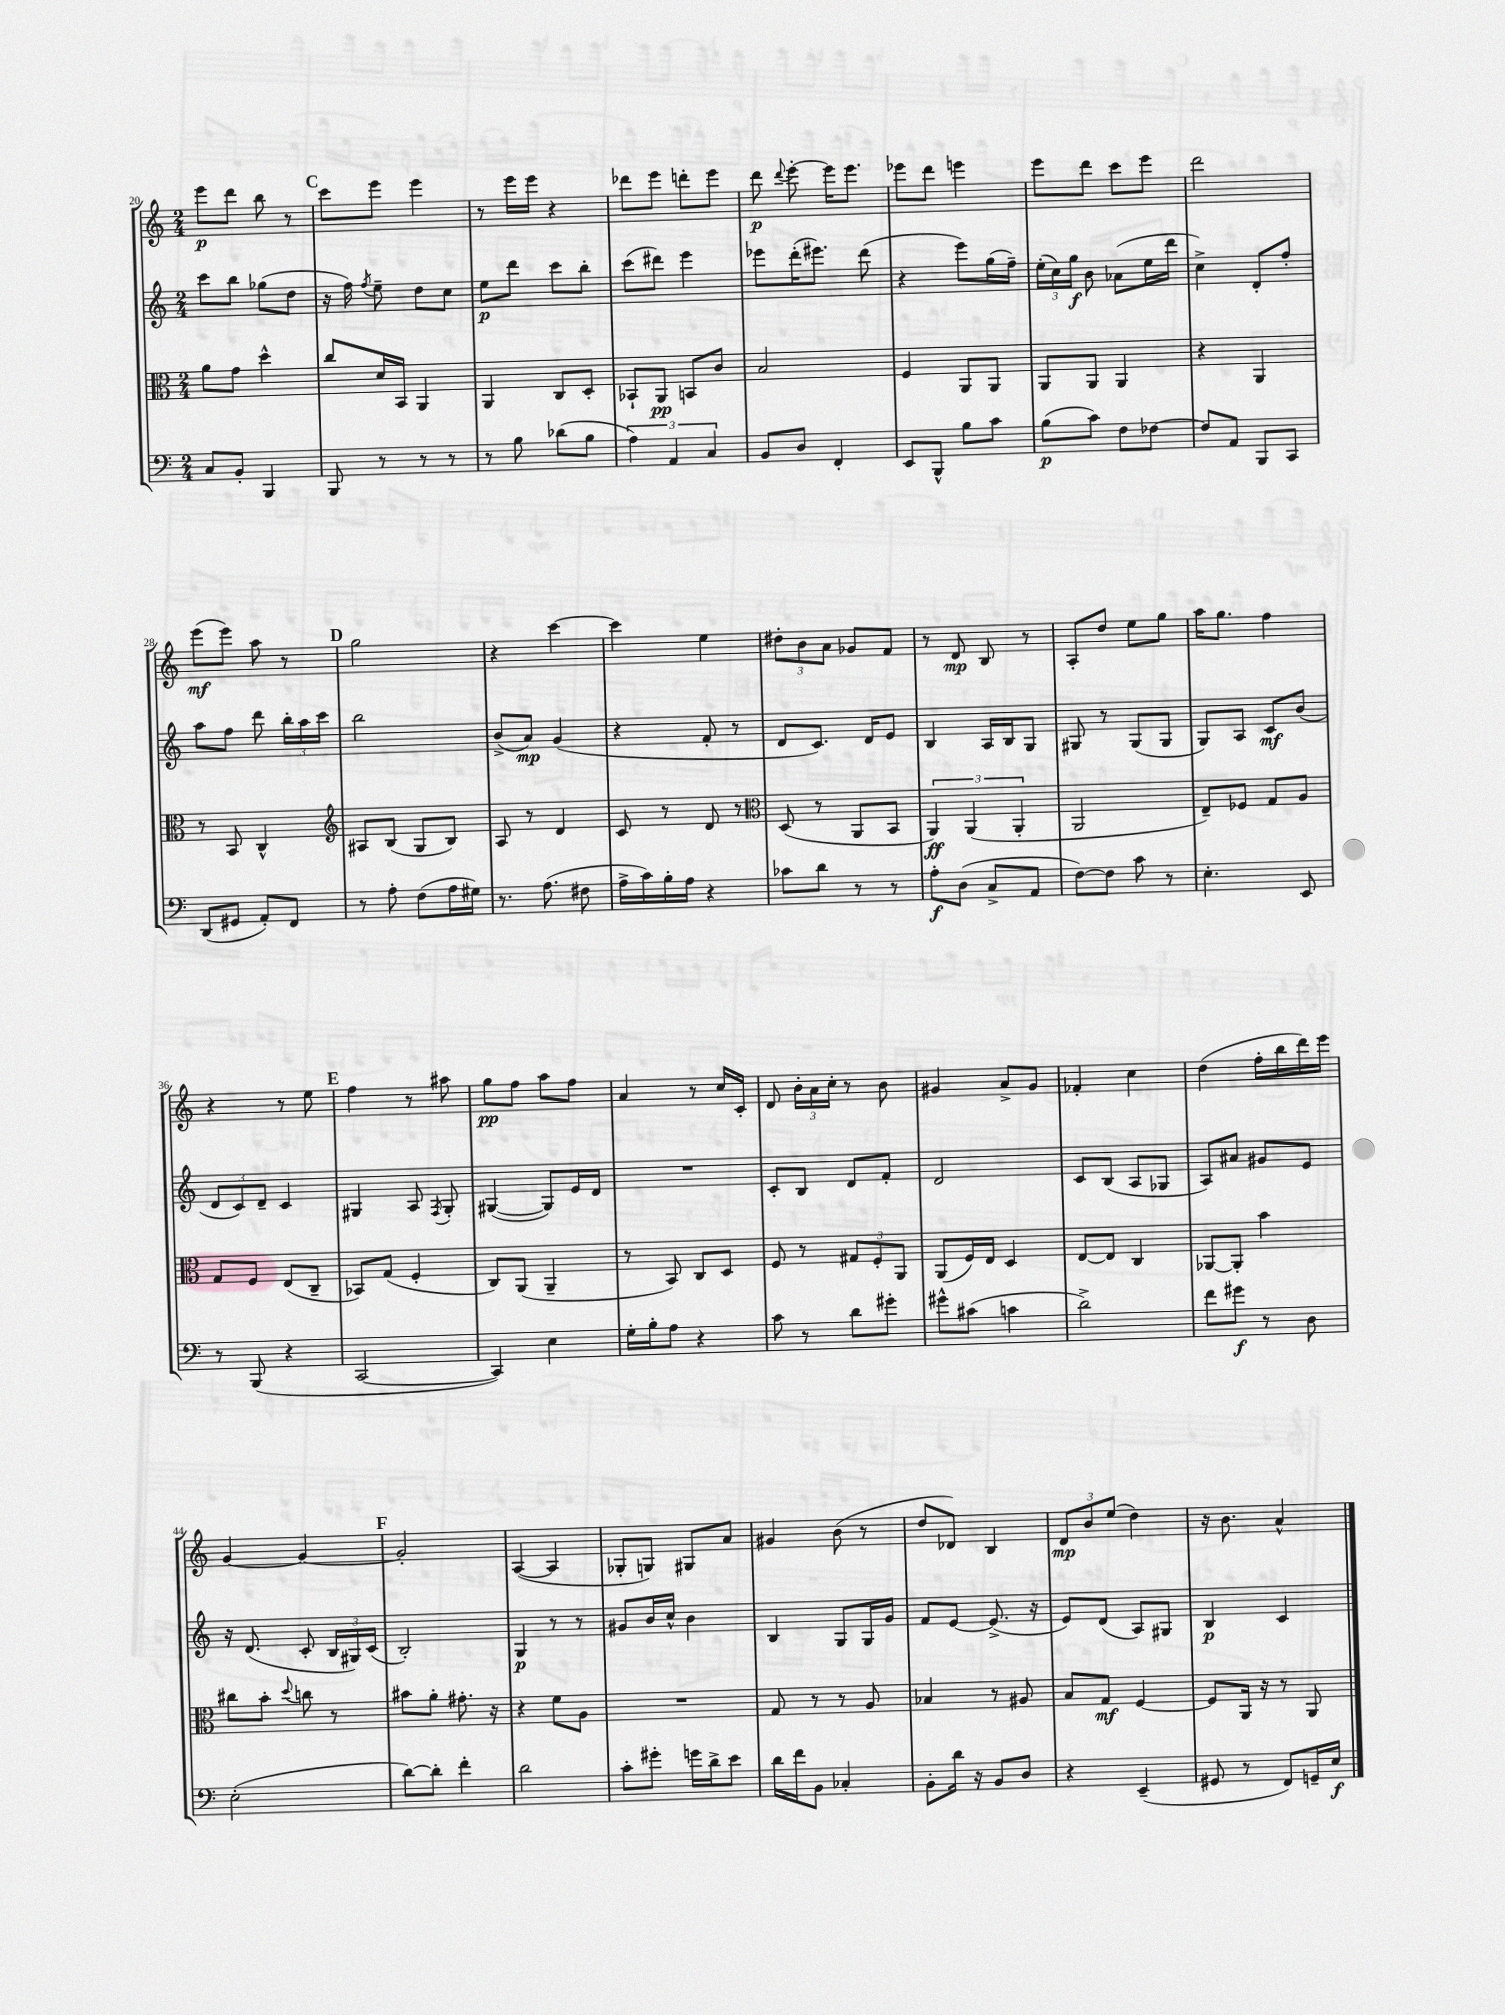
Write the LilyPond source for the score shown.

<<
\new StaffGroup <<
\new Staff = "s0" {
    \clef treble \key c \major \numericTimeSignature \time 2/4
    \autoBeamOff e'''8[\p d'''8] b''8 r8 |
    \mark \markup { \bold "C" } c'''8[ e'''8] e'''4 |
    r8 e'''16[ e'''16] r4 |
    des'''8[ e'''8] d'''8[-. e'''8] |
    d'''8\p \appoggiatura { d'''8 } e'''8~-. e'''16[ e'''8.] |
    ees'''8[ d'''8] e'''4 |
    e'''8[ d'''8] c'''8[ e'''8] |
    d'''2 |
    e'''8[\mf( e'''8]) a''8 r8 |
    \mark \markup { \bold "D" } g''2 |
    r4 c'''4~ |
    c'''4 e''4 |
    \tuplet 3/2 { dis''8[-. b'8 a'8] } ges'8[ f'8] |
    r8 d'8\mp b8 r8 |
    a8[-. d''8] e''8[ g''8] |
    a''16[ g''8.] f''4 |
    r4 r8 e''8 |
    \mark \markup { \bold "E" } f''4 r8 ais''8 |
    g''8[\pp f''8] a''8[ f''8] |
    a'4 r8 c''16[ c'16]-. |
    d'8 \tuplet 3/2 { b'16[-. a'16 c''16]-. } r8 b'8 |
    gis'4 a'8[-> gis'8] |
    fes'4-. c''4 |
    d''4( f''16[-. b''16 d'''16) e'''16] |
    g'4~ g'4~ |
    \mark \markup { \bold "F" } g'2-. |
    a4~( a4 |
    ges8[-. g8]) gis8[ a'8] |
    gis'4 b'8( r8 |
    d''8[ des'8]) b4 |
    \tuplet 3/2 { d'8[\mp b'8 e''8]( } d''4) |
    r16 b'8. a'4-^ \bar "|." |
}
\new Staff = "s1" {
    \clef treble \key c \major \numericTimeSignature \time 2/4
    \autoBeamOff c'''8[ b''8] ges''8[( d''8] |
    \mark \markup { \bold "C" } r16 f''16) \acciaccatura { f''8 } e''8-- d''8[ c''8] |
    e''8[\p d'''8] c'''8[ b''8]-. |
    c'''8[( dis'''8]) e'''4 |
    ees'''8[ d'''16-.( eis'''8.]) d'''8( |
    r4 e'''8[) g''16( f''16]--) |
    \tuplet 3/2 { e''16[-.( c''16) g''16]\f } b'8 aes'8[( e''16 d'''16] |
    c''4->) d'8[-. f''8]-. |
    a''8[ f''8] d'''8 \tuplet 3/2 { b''16[-. a''16 c'''16] } |
    \mark \markup { \bold "D" } b''2 |
    b'8[->( a'8]\mp) g'4( |
    r4 f'8-. r8 |
    d'8[ c'8.]) d'16[ e'8] |
    b4 a16[ b16 g8] |
    gis8 r8 gis8[( gis8] |
    g8[) a8] c'8[\mf b'8]( |
    \tuplet 3/2 { d'8[ c'8) d'8]-- } c'4 |
    \mark \markup { \bold "E" } gis4 a8 \acciaccatura { f8 } gis8-. |
    gis4~( gis8[) e'16 d'16] |
    R2 |
    c'8[-. b8] d'8[ f'8]-. |
    d'2 |
    c'8[ b8]( a8[ ges8] |
    a8[) ais'8] gis'8[ e'8] |
    r16 d'8.( c'8-. \tuplet 3/2 { b16[ gis16) c'16]( } |
    \mark \markup { \bold "F" } b2-.) |
    g4\p r8 r8 |
    gis'8[ b'16 c''16]-^ b'4 |
    b4 g8[ g16 g'16] |
    f'8[ e'8]~ e'8.->( r16 |
    e'8[) d'8]( a8[) gis8] |
    b4\p c'4 \bar "|." |
}
\new Staff = "s2" {
    \clef alto \key c \major \numericTimeSignature \time 2/4
    \autoBeamOff a'8[ g'8] d''4-^ |
    \mark \markup { \bold "C" } c''8[ d'16 b,16] a,4 |
    a,4 c8[ d8]-. |
    bes,8[-! a,8]\pp b,8[ c'8] |
    b2 |
    f4 a,8[ a,8] |
    a,8[ a,8] a,4 |
    r4 a,4 |
    r8 b,8 c4-^ |
    \mark \markup { \bold "D" } \clef treble ais8[ b8]( g8[ b8]) |
    a8 r8 d'4 |
    c'8 r8 d'8 r8 |
    \clef alto d8( r8 a,8[ b,8] |
    \tuplet 3/2 { a,4\ff) a,4( a,4-. } |
    a,2 |
    e8[--) fes8] g8[ a8] |
    g8[ f8] e8[( c8]-- |
    \mark \markup { \bold "E" } bes,8[) g8]( f4-. |
    c8[) a,8]( a,4-- |
    r8 b,8) c8[ d8] |
    f8 r8 \tuplet 3/2 { gis8[ f8-. a,8] } |
    a,8[( f16) e16] d4 |
    e8[~ e8] c4 |
    aes,8[~ aes,8]-. b'4 |
    cis''8[ b'8]-. \appoggiatura { d''8 } c''8 r8 |
    \mark \markup { \bold "F" } bis'8[ a'8]-. gis'8.-. r16 |
    r4 f'8[ a8] |
    R2 |
    g8 r8 r8 a8 |
    bes4 r8 ais8 |
    b8[ g8]\mf f4~ |
    f8[ a,16] r16 r8 a,8 \bar "|." |
}
\new Staff = "s3" {
    \clef bass \key c \major \numericTimeSignature \time 2/4
    \autoBeamOff c8[ b,8]-. b,,4 |
    \mark \markup { \bold "C" } b,,8 r8 r8 r8 |
    r8 b8 des'8[( b8] |
    \tuplet 3/2 { a4) a,4 c4 } |
    b,8[ d8] f,4-. |
    e,8[ b,,8]-^ b8[ c'8] |
    b8[\p( c'8]) f8[ fes8]~ |
    fes8[ a,8] b,,8[ c,8] |
    d,8[( gis,8] a,8[-.) f,8] |
    \mark \markup { \bold "D" } r8 a8-. f8[( a16 gis16]) |
    r8. a8.( fis8 |
    a16[-> c'16) b16-. a16] r4 |
    ces'8[ d'8] r8 r8 |
    a8[-.\f d8]( c8[-> a,8] |
    f8[~) f8] c'8 r8 |
    e4.-. e,8 |
    r8 b,,8( r4 |
    \mark \markup { \bold "E" } c,2~ |
    c,4) e4 |
    g16[-. b16-. a8] r4 |
    c'8 r8 d'8[ gis'8]-. |
    gis'8[-^ cis'8]( c'4 |
    d'2->) |
    f'8[ gis'8]\f r8 d8 |
    e2-.( |
    \mark \markup { \bold "F" } d'8[~) d'8]-. f'4-. |
    d'2 |
    c'8[-. gis'8]-. g'16[ d'16-> e'8] |
    d'16[ f'16 b,8] ces4-. |
    b,8[-. d'16] r16 b,8[ d8] |
    r4 e,4--( |
    gis,8 r8 f,8[) g,16-- e16]\f \bar "|." |
}
>>
>>
\layout { \context { \Score currentBarNumber = #20 } }
